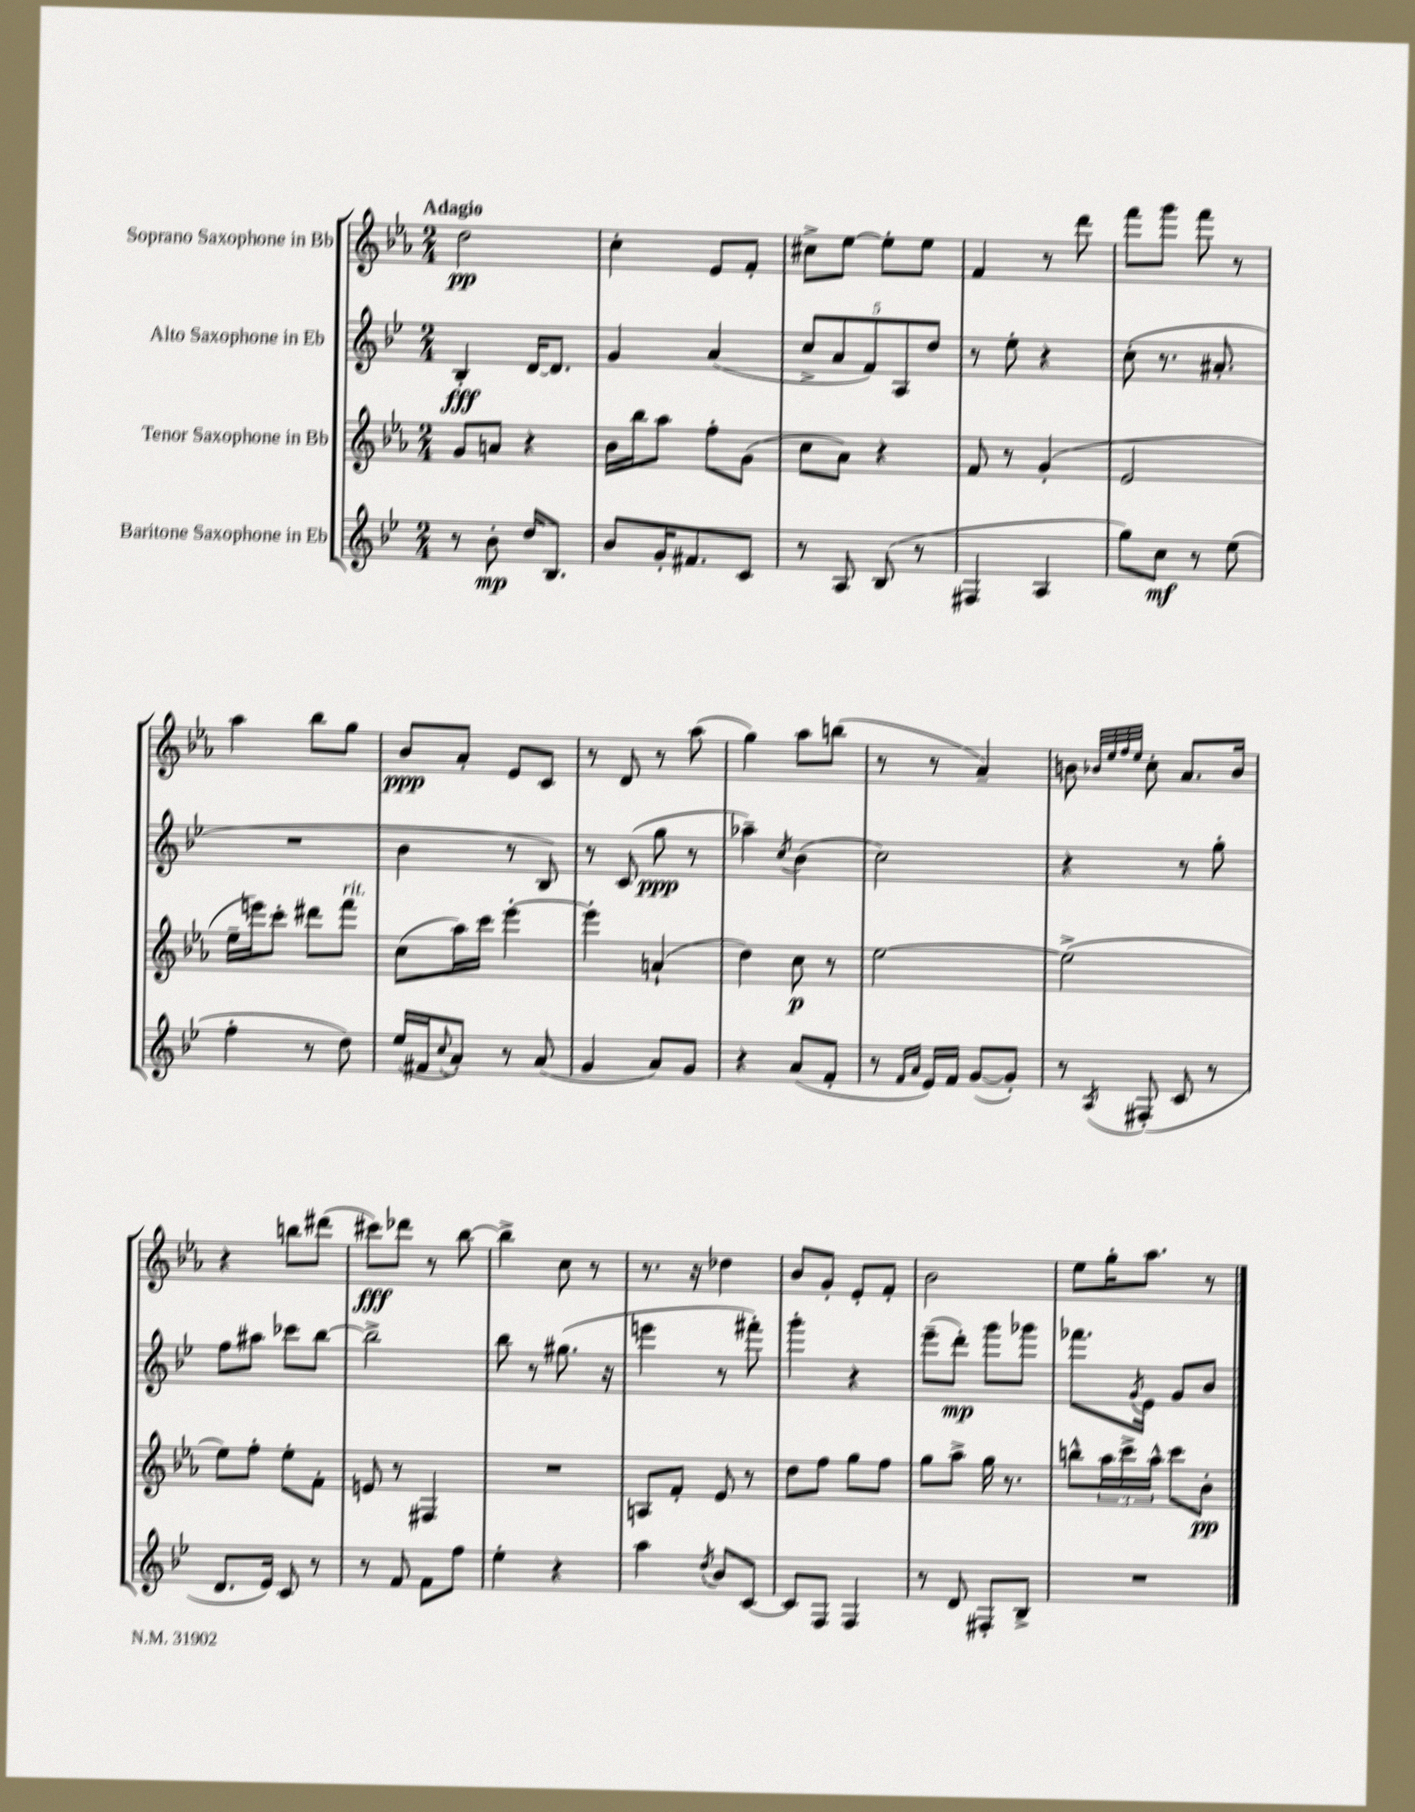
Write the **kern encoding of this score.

**kern	**dynam	**kern	**dynam	**kern	**dynam	**kern	**dynam
*part4	*part4	*part3	*part3	*part2	*part2	*part1	*part1
*staff4	*staff4	*staff3	*staff3	*staff2	*staff2	*staff1	*staff1
*I"Baritone Saxophone in Eb	*	*I"Tenor Saxophone in Bb	*	*I"Alto Saxophone in Eb	*	*I"Soprano Saxophone in Bb	*
*clefG2	*	*clefG2	*	*clefG2	*	*clefG2	*
*k[b-e-]	*	*k[b-e-a-]	*	*k[b-e-]	*	*k[b-e-a-]	*
*M2/4	*	*M2/4	*	*M2/4	*	*M2/4	*
=1	=1	=1	=1	=1	=1	=1	=1
!	!	!	!	!	!	!LO:TX:a:B:t=Adagio	!
8r	.	8g/L	.	4B-'/	fff	2dd\	pp
8b-'\	mp	8an/J	.	.	.	.	.
16dd/KL	.	4r	.	[16d/KL	.	.	.
8.B-/J	.	.	.	8.d/J]	.	.	.
=2	=2	=2	=2	=2	=2	=2	=2
8b-/L	.	16b-\LL	.	4g/	.	4cc'\	.
.	.	16bb-\J	.	.	.	.	.
16g'/K	.	8aa-\J	.	.	.	.	.
8.f#X/	.	.	.	.	.	.	.
.	.	8ff'\L	.	(4a/	.	8e-/L	.
8c/J	.	(8g\J	.	.	.	8f'/J	.
=3	=3	=3	=3	=3	=3	=3	=3
8r	.	8cc\L	.	10cc^/L	.	8cc#X^\L	.
.	.	.	.	10a/	.	.	.
8A/	.	8a-\J)	.	.	.	[8ee-\J	.
.	.	.	.	10f/)	.	.	.
(8B-/	.	4r	.	.	.	8ee-'\L]	.
.	.	.	.	10A/	.	.	.
8r	.	.	.	.	.	8ee-\J	.
.	.	.	.	10dd/J	.	.	.
=4	=4	=4	=4	=4	=4	=4	=4
4F#X/	.	8f/	.	8r	.	4f/	.
.	.	8r	.	8ee-'\	.	.	.
4A/	.	(4g'/	.	4r	.	8r	.
.	.	.	.	.	.	8ddd\	.
=5	=5	=5	=5	=5	=5	=5	=5
8gg\L)	.	2e-/	.	(8cc'\	.	8fff\L	.
8cc\J	mf	.	.	8.r	.	8ggg\J	.
8r	.	.	.	.	.	8fff\	.
.	.	.	.	8.a#X'/	.	.	.
(8ee-\	.	.	.	.	.	8r	.
!!LO:LB:g=z
=6	=6	=6	=6	=6	=6	=6	=6
4ff'\	.	16ee-~\LL	.	2r	.	4aa-\	.
.	.	16eeen\J)	.	.	.	.	.
.	.	8ccc'\J	.	.	.	.	.
8r	.	8ddd#X\L	.	.	.	8bb-\L	.
!	!	!LO:TX:a:i:t=rit.	!	!	!	!	!
8dd\)	.	8fff\J	.	.	.	8gg\J	.
=7	=7	=7	=7	=7	=7	=7	=7
(16ee-/LL	.	(8cc\L	.	4b-\	.	8b-/L	ppp
16f#X/J	.	.	.	.	.	.	.
8qqcc/	.	.	.	.	.	.	.
8a'/J)	.	16aa-\L)	.	.	.	8a-'/J	.
.	.	16ccc\JJ	.	.	.	.	.
8r	.	[4eee-'\	.	8r	.	8e-/L	.
(8a/	.	.	.	8B-/)	.	8c/J	.
=8	=8	=8	=8	=8	=8	=8	=8
4g/	.	4eee-'\]	.	8r	.	8r	.
.	.	.	.	(8c/	.	8d/	.
8a/L)	.	(4an`/	.	8gg\	ppp	8r	.
8g/J	.	.	.	8r	.	(8aa-\	.
=9	=9	=9	=9	=9	=9	=9	=9
4r	.	4dd\)	.	4aa-X~\)	.	4gg\)	.
.	.	.	.	8qcc/	.	.	.
(8a/L	.	8cc\	p	(4b-\	.	8aa-\L	.
8f'/J	.	8r	.	.	.	(8bbn\J	.
=10	=10	=10	=10	=10	=10	=10	=10
8r	.	[2ee-\	.	2cc\)	.	8r	.
16qqf/LL	.	.	.	.	.	.	.
16qqa/JJ	.	.	.	.	.	.	.
16e-/LL)	.	.	.	.	.	8r	.
16f/JJ	.	.	.	.	.	.	.
([8g/L	.	.	.	.	.	4a-~/)	.
8g'/J])	.	.	.	.	.	.	.
=11	=11	=11	=11	=11	=11	=11	=11
8r	.	(2ee-^\]	.	4r	.	8bn\	.
.	.	.	.	.	.	32qqb-X/LLL	.
.	.	.	.	.	.	32qqee-/	.
.	.	.	.	.	.	32qqff/	.
8qA/	.	.	.	.	.	32qqee-/JJJ	.
(8F#X'/	.	.	.	.	.	8cc'\	.
8c/	.	.	.	8r	.	8.a-/L	.
8r	.	.	.	8gg'\	.	.	.
.	.	.	.	.	.	16b-/Jk	.
!!LO:LB:g=z
=12	=12	=12	=12	=12	=12	=12	=12
8.d/L	.	8ee-\L)	.	8ff\L	.	4r	.
.	.	8ff'\J	.	8aa#X\J	.	.	.
16e-/Jk)	.	.	.	.	.	.	.
8c/	.	8ee-'\L	.	8ccc-X\L	.	8bbn\L	.
8r	.	8f'\J	.	[8bb-\J	.	(8ddd#X\J	.
=13	=13	=13	=13	=13	=13	=13	=13
8r	.	8en/	.	2bb-^\]	.	8ccc#X\L)	fff
8f/	.	8r	.	.	.	8ddd-X\J	.
8f\L	.	4F#X/	.	.	.	8r	.
8ff\J	.	.	.	.	.	[8bb-\	.
=14	=14	=14	=14	=14	=14	=14	=14
4ee-'\	.	2r	.	8bb-\	.	4bb-^\]	.
.	.	.	.	8r	.	.	.
4r	.	.	.	(8.gg#X\	.	8cc\	.
.	.	.	.	.	.	8r	.
.	.	.	.	16r	.	.	.
=15	=15	=15	=15	=15	=15	=15	=15
4aa\	.	8An/L	.	4eeen\	.	8.r	.
.	.	8f'/J	.	.	.	.	.
.	.	.	.	.	.	16r	.
8qdd/	.	.	.	.	.	.	.
8b-/L	.	8e-/	.	8r	.	4dd-X\	.
[8c/J	.	8r	.	8fff#X'\)	.	.	.
=16	=16	=16	=16	=16	=16	=16	=16
8c/L]	.	8dd\L	.	4ggg'\	.	8b-/L	.
8F/J	.	8ff\J	.	.	.	8g'/J	.
4F/	.	8gg\L	.	4r	.	8e-'/L	.
.	.	8ff\J	.	.	.	8f'/J	.
=17	=17	=17	=17	=17	=17	=17	=17
8r	.	8gg\L	.	(8eee-~\L	.	2b-\	.
8d/	.	8aa-^\J	.	8ddd'\J)	mp	.	.
8F#X'/L	.	16gg\	.	8ggg\L	.	.	.
.	.	8.r	.	.	.	.	.
8B-^/J	.	.	.	8ggg-X\J	.	.	.
=18	=18	=18	=18	=18	=18	=18	=18
2r	.	8bbn^^\L	.	8.fff-X\L	.	8ee-\L	.
.	.	24aa-\L	.	.	.	16gg'\K	.
.	.	24ccc^\	.	.	.	.	.
.	.	.	.	8qg/	.	.	.
.	.	.	.	16e-\Jk	.	8.aa-\J	.
.	.	24aa-^^\JJ	.	.	.	.	.
.	.	8ccc\L	.	8g/L	.	.	.
.	.	8b-'\J	pp	8b-/J	.	8r	.
==	==	==	==	==	==	==	==
*-	*-	*-	*-	*-	*-	*-	*-
